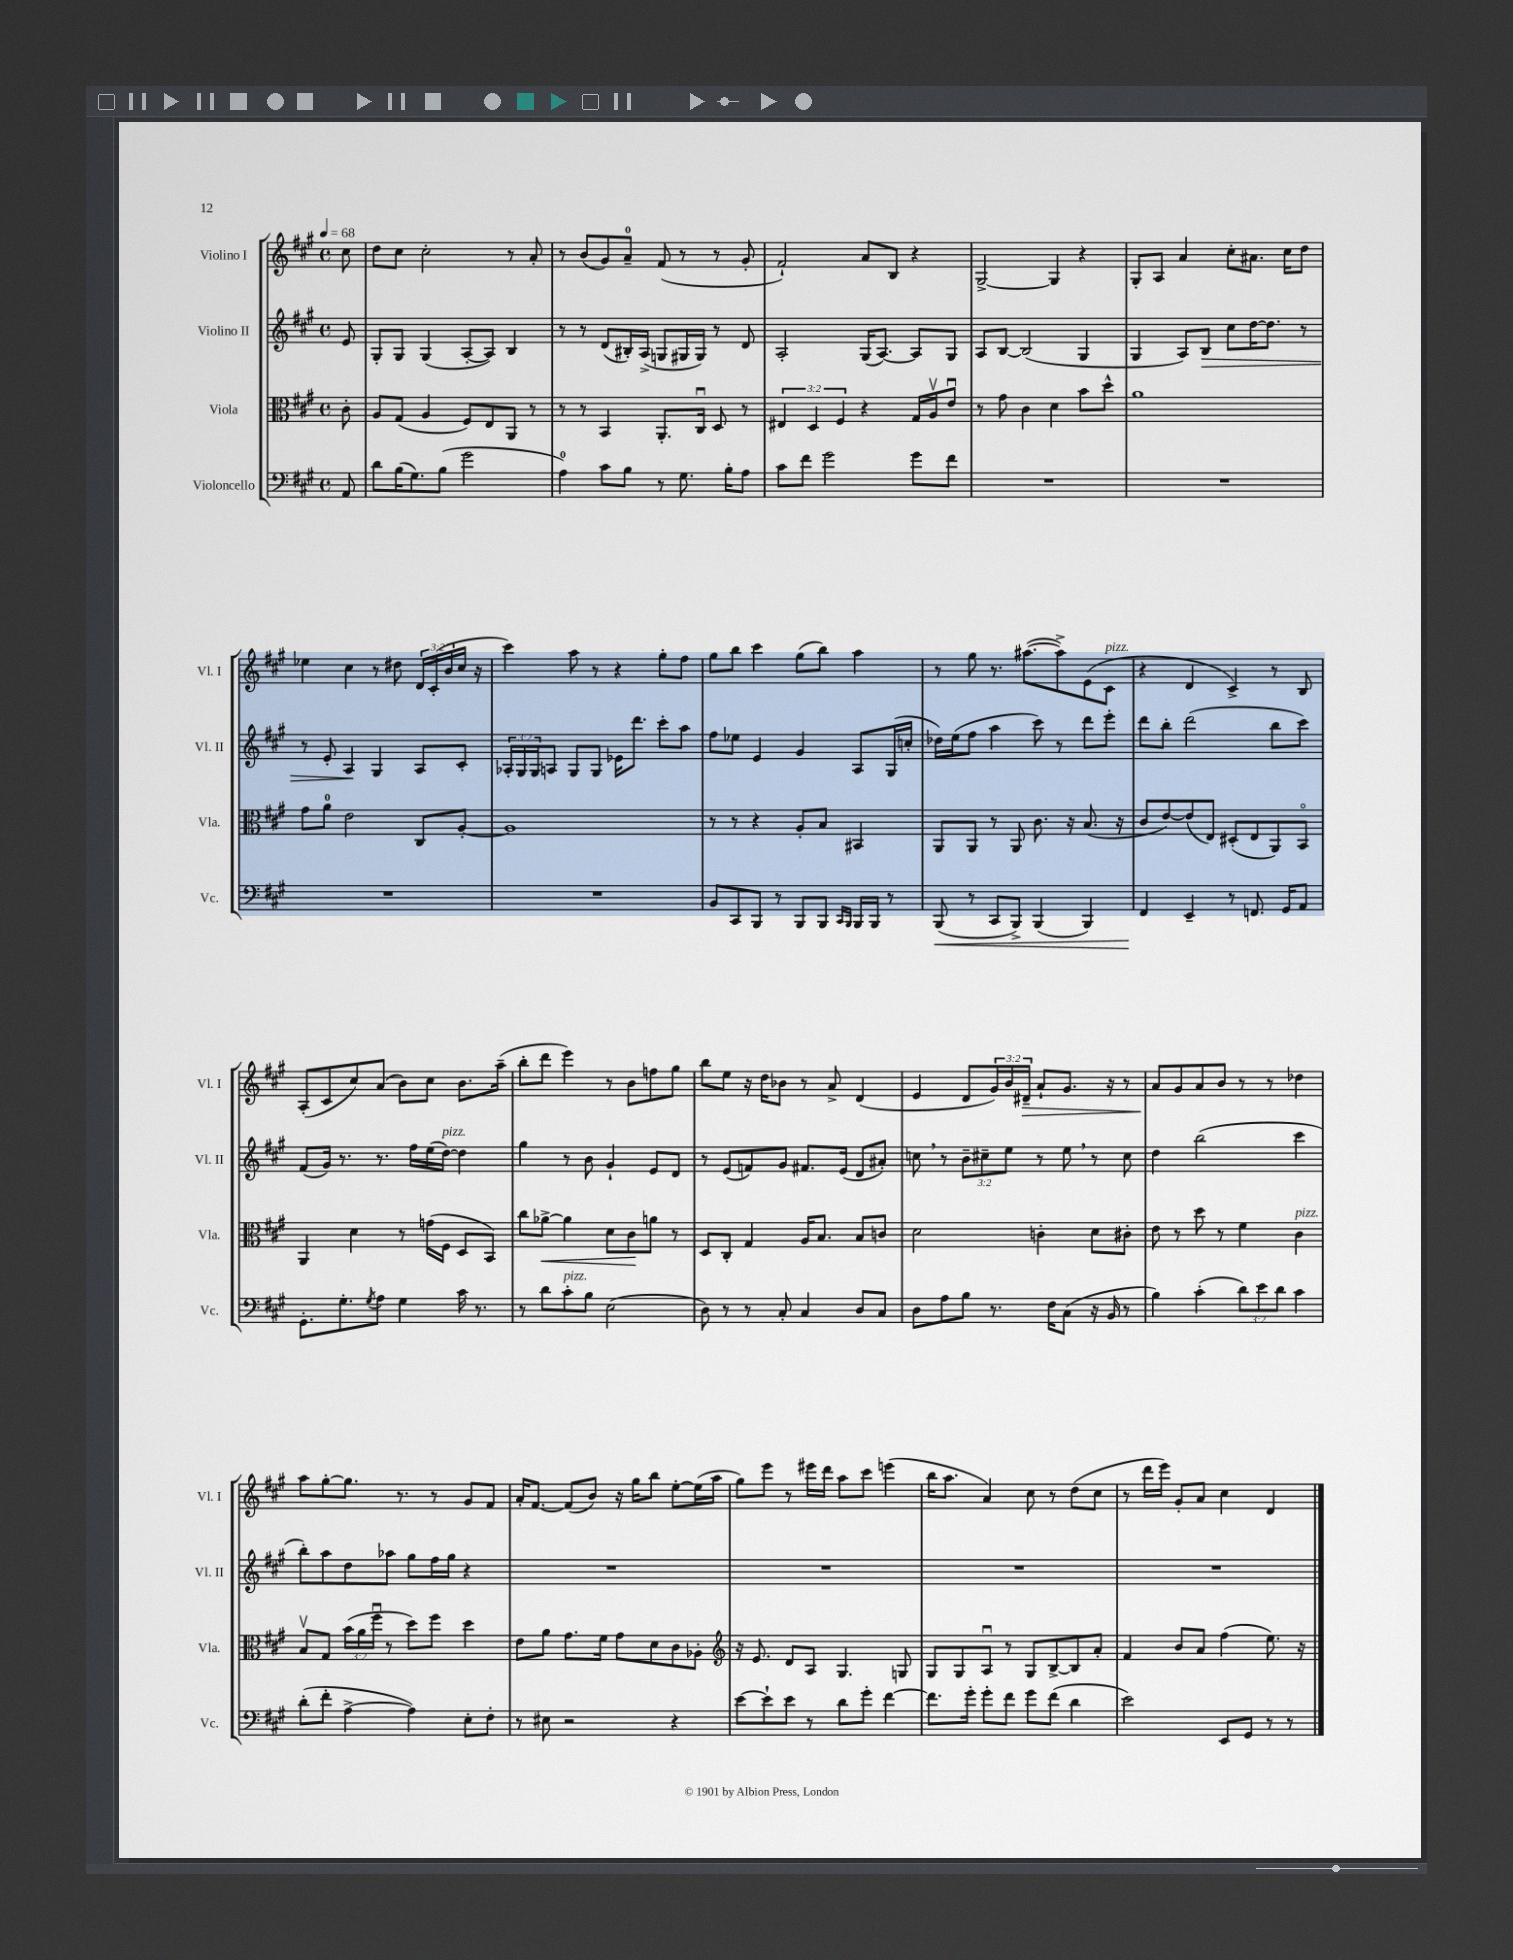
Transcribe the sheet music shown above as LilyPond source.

<<
\new StaffGroup <<
\new Staff = "s0" \with { instrumentName = "Violino I" shortInstrumentName = "Vl. I" } {
    \clef treble \key a \major \defaultTimeSignature \time 4/4 \override Staff.TupletNumber.text = #tuplet-number::calc-fraction-text \partial 8 \tempo 4 = 68
    cis''8 |
    d''8 cis''8 cis''2-. r8 a'8-. |
    r8 b'8( gis'8) a'8-0-- fis'8( r8 r8 gis'8-. |
    fis'2-!) a'8 b8 r4 |
    gis2~-> gis4 r4 |
    gis8-. a8 a'4 cis''8-. ais'8. cis''16 d''8 |
    ees''4 cis''4 r8 dis''8 \tuplet 3/2 { d'16 cis'16-.( b'16 } cis''16 r16 |
    cis'''4) a''8 r8 r4 gis''8-. fis''8 |
    gis''8 b''8 cis'''4 gis''8( b''8) a''4 |
    r8 gis''8 r8. ais''8.~( ais''8->) e'8( cis'8^\markup { \italic "pizz." } |
    r4 d'4 cis'4->) r8 b8 |
    a8-.( cis'8 cis''8) a'8( b'8) cis''8 b'8. a''16--( |
    b''8-. d'''8 e'''4) r8 b'8 f''8 gis''8 |
    b''8 e''8 r16 d''16 bes'8 r8 a'8-> d'4( |
    e'4 d'8 \tuplet 3/2 { gis'16) b'16 dis'16--\> } a'8-! gis'8. r16 r8 |
    a'8\! gis'8 a'8 b'8 r8 r8 des''4 |
    a''8 gis''8~-. gis''8. r8. r8 gis'8 fis'8 |
    a'16-. fis'8.~ fis'8( b'8) r16 gis''16 b''8 e''8~-. e''16( a''16 |
    gis''8) e'''8 r8 eis'''16 d'''16 a''8 cis'''8 e'''4( |
    b''16 a''8. a'4) cis''8 r8 d''8( cis''8 |
    r8 d'''16 e'''16) gis'8-. a'8 cis''4 d'4 \bar "|." |
}
\new Staff = "s1" \with { instrumentName = "Violino II" shortInstrumentName = "Vl. II" } {
    \clef treble \key a \major \defaultTimeSignature \time 4/4 \override Staff.TupletNumber.text = #tuplet-number::calc-fraction-text \partial 8
    e'8 |
    gis8-. gis8 gis4( a8~-. a8) b4 |
    r8 r8 d'8( bis16-.) a16->( g8 gis16 gis16) r8 d'8 |
    a2-. gis16( a8.~) a8 gis8 |
    a8 b8~ b2( gis4 |
    gis4 a8) b8\> cis''8 d''16~ d''8. r8 |
    r8 e'8-. a4\! gis4 a8 cis'8-. |
    \tuplet 3/2 { aes16-. gis16 gis16 } a8 gis8 gis8 ees'16 d'''8. cis'''8-. a''8 |
    fis''8 ees''8 e'4 gis'4 a8 gis16( c''16-. |
    des''16) e''16( fis''8 a''4 cis'''8) r8 d'''8 e'''8-. |
    d'''8 b''8-. d'''2( b''8 cis'''8) |
    fis'8( gis'16) r8. r8. fis''16 e''16( d''16~^\markup { \italic "pizz." }) d''4 |
    gis''4 r8 b'8 gis'4-! e'8 d'8 |
    r8 e'8( f'8) gis'8 fis'8. e'16( d'8 ais'8-.) |
    c''8 \breathe r8 \tuplet 3/2 { b'8-- cis''8-- e''8 } r8 e''8 \breathe r8 cis''8 |
    d''4 b''2( cis'''4 |
    b''8-.) a''8 d''8 aes''8 gis''8 fis''16 gis''16 r4 |
    R1 |
    R1 |
    R1 |
    R1 \bar "|." |
}
\new Staff = "s2" \with { instrumentName = "Viola" shortInstrumentName = "Vla." } {
    \clef alto \key a \major \defaultTimeSignature \time 4/4 \override Staff.TupletNumber.text = #tuplet-number::calc-fraction-text \partial 8
    cis'8-. |
    a8 gis8( a4 fis8) e8 a,8 r8 |
    r8 r8 b,4 a,8.-. cis16\downbow d8 r8 |
    \tuplet 3/2 { eis4 d4 fis4 } r4 gis16 a16\upbow e'8\downbow |
    r8 gis'8 cis'4 d'4 b'8 d''8-^ |
    a'1 |
    gis'8 a'8-0 e'2 cis8 a8~-. |
    a1 |
    r8 r8 r4 a8-. b8 bis,4 |
    a,8 a,8 r8 a,8 cis'8. r16 b8.( r16 |
    cis'8 e'8~) e'8( e8) dis8-.( e8 a,8) b,8\flageolet |
    a,4 d'4 r8 g'16( fis16 d8 b,8) |
    cis''8 aes'8~->\< aes'4 d'8 cis'8\! a'8 r8 |
    d8 cis8-. gis4 a16 b8. b8 c'8 |
    d'2 c'4-. d'8 cis'8-. |
    e'8 r8 d''8 r8 fis'4 cis'4^\markup { \italic "pizz." } |
    b8\upbow gis8 \tuplet 3/2 { b'16( a'16 fis''16\downbow } r8 d''8) fis''8 d''4 |
    e'8 a'8 gis'8. fis'16 gis'8 d'8 cis'8 aes8-. |
    \clef treble r16 e'8. d'8 a8 gis4. g8 |
    gis8 gis8 a8\downbow r8 gis8 b8~-> b8 a'8-. |
    fis'4 b'8 a'8 fis''4( e''8.) r16 \bar "|." |
}
\new Staff = "s3" \with { instrumentName = "Violoncello" shortInstrumentName = "Vc." } {
    \clef bass \key a \major \defaultTimeSignature \time 4/4 \override Staff.TupletNumber.text = #tuplet-number::calc-fraction-text \partial 8
    a,8 |
    d'8 b16( gis8.) b8( gis'2 |
    a4-0) cis'8 b8 r8 gis8. b16-. a8 |
    cis'8 fis'8 gis'2 gis'8 fis'8 |
    R1 |
    R1 |
    R1 |
    R1 |
    b,8 cis,8 b,,8 r8 b,,8 b,,8 \grace { cis,16 b,,16 } b,,16 b,,16 r8 |
    b,,8\<( r8 cis,8 b,,8->) b,,4( b,,4) |
    fis,4\! e,4-- r8 f,8. gis,16 a,8 |
    gis,8.-. gis8.-. \acciaccatura { gis8 } a8 gis4 cis'16 r8. |
    r8 d'8 cis'8-.^\markup { \italic "pizz." } b8 e2( |
    d8) r8 r8 cis8-. cis4 d8 cis8 |
    d8 a8 b8 r8. fis16 cis8( r16 b,16 r8 |
    b4) cis'4-.( \tuplet 3/2 { d'8) e'8 d'8 } cis'4 |
    d'8-.( fis'8-. a4~-> a4) e8-. fis8-. |
    r8 eis8 r2 r4 |
    e'8~ e'8-! e'8 r8 d'8 gis'8-. fis'4~ |
    fis'8. gis'16-. gis'8-. fis'8 gis'8 fis'8( d'4 |
    e'2) e,8 gis,8 r8 r8 \bar "|." |
}
>>
>>
\layout { \context { \Score \remove "Bar_number_engraver" } }
